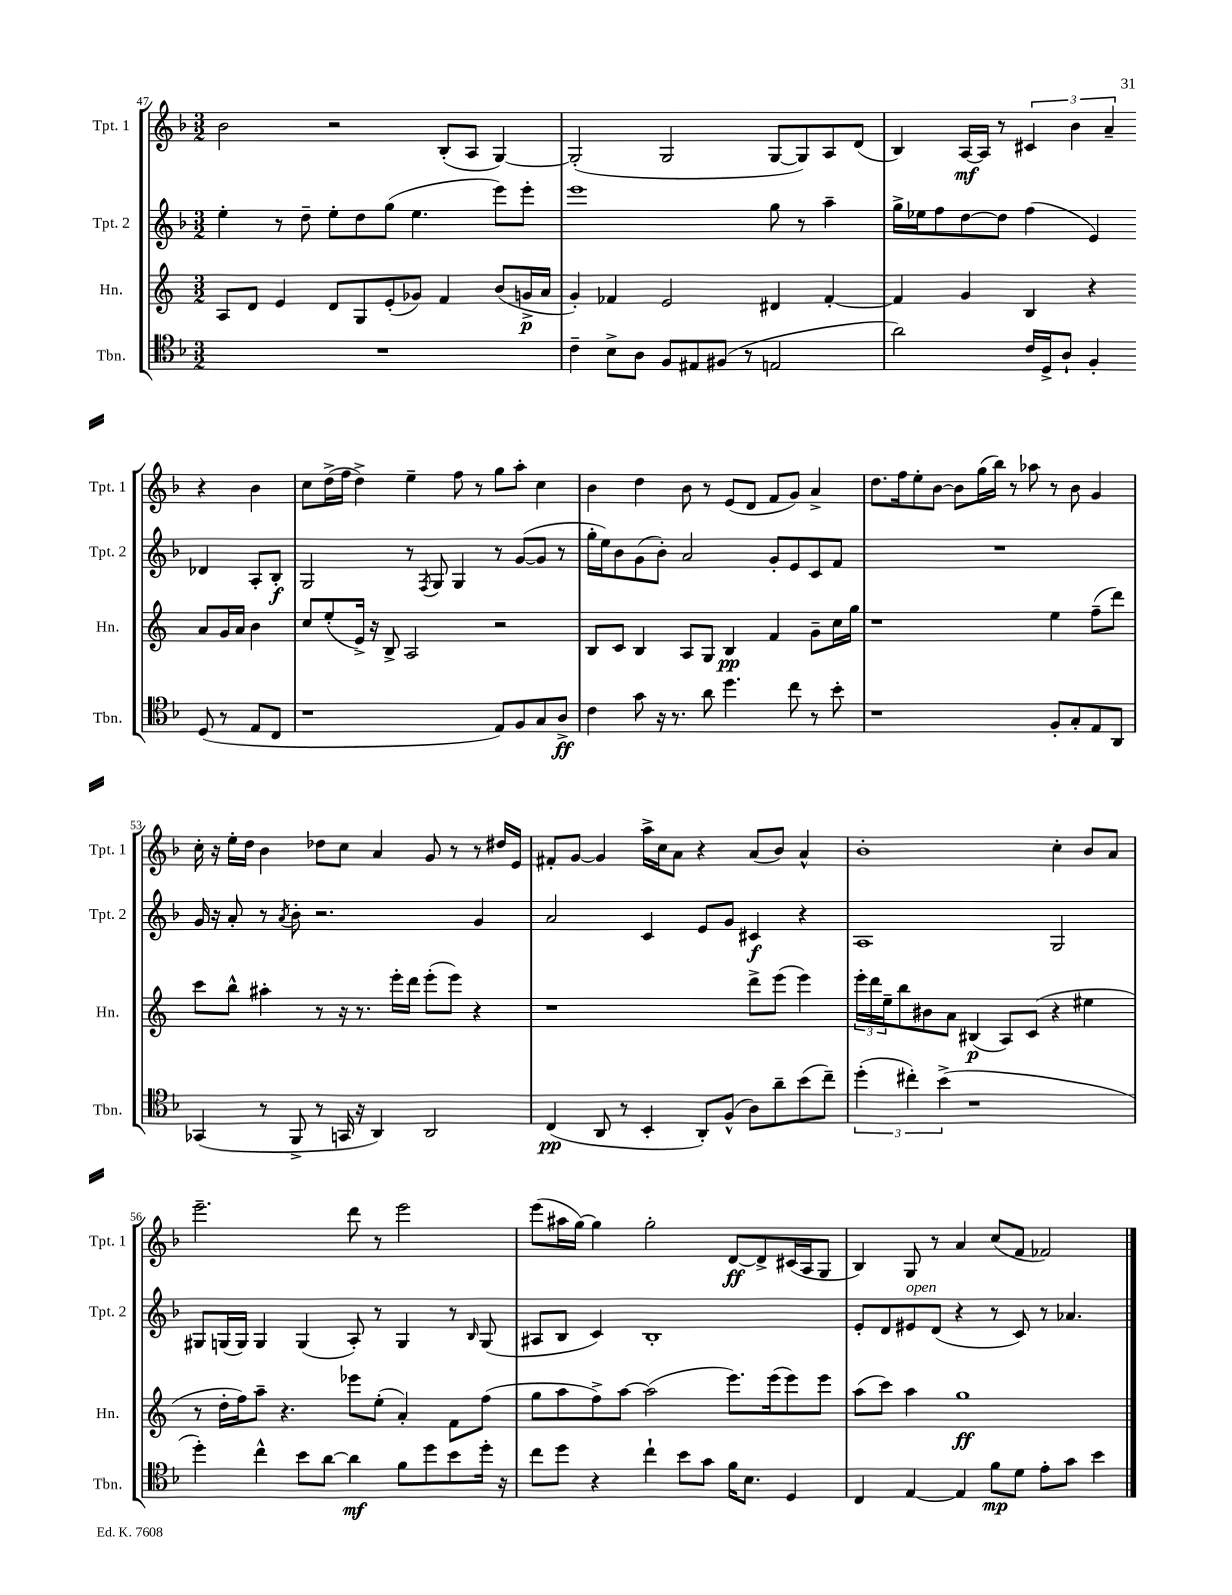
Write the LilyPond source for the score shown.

<<
\new StaffGroup <<
\new Staff = "s0" \with { instrumentName = "Tpt. 1" shortInstrumentName = "Tpt. 1" } {
    \clef treble \key f \major \numericTimeSignature \time 3/2
    bes'2 r2 bes8-.( a8 g4~) |
    g2-.( g2 g8~ g8) a8 d'8( |
    bes4) a16~\mf a16 r8 \tuplet 3/2 { cis'4 bes'4 a'4-- } r4 bes'4 |
    c''8 d''16->( f''16 d''4->) e''4-- f''8 r8 g''8 a''8-. c''4 |
    bes'4 d''4 bes'8 r8 e'8( d'8 f'8 g'8) a'4-> |
    d''8. f''16 e''8-. bes'8~ bes'8 g''16( bes''16) r8 aes''8 r8 bes'8 g'4 |
    c''16-. r16 e''16-. d''16 bes'4 des''8 c''8 a'4 g'8 r8 r8 dis''16 e'16 |
    fis'8-. g'8~ g'4 a''16-> c''16 a'8 r4 a'8( bes'8) a'4-^ |
    bes'1-. c''4-. bes'8 a'8 |
    e'''2.-- d'''8 r8 e'''2 |
    e'''8( ais''16 g''16~) g''4 g''2-. d'8~\ff d'8-> cis'16( a16 g8 |
    bes4) g8 r8 a'4 c''8( f'8 fes'2) \bar "|." |
}
\new Staff = "s1" \with { instrumentName = "Tpt. 2" shortInstrumentName = "Tpt. 2" } {
    \clef treble \key f \major \numericTimeSignature \time 3/2
    e''4-. r8 d''8-- e''8-. d''8 g''8( e''4. e'''8) e'''8-. |
    e'''1 g''8 r8 a''4-- |
    g''16-> ees''16 f''8 d''8~ d''8 f''4( e'4) des'4 a8-. bes8-.\f |
    g2 r8 \acciaccatura { f8 } g8 g4 r8 g'8~( g'8 r8 |
    g''16-. e''16) bes'8 g'8( bes'8-.) a'2 g'8-. e'8 c'8 f'8 |
    R1. |
    g'16 r16 a'8-. r8 \acciaccatura { a'8 } bes'8-. r2. g'4 |
    a'2 c'4 e'8 g'8 cis'4\f r4 |
    a1 g2 |
    gis8 g16( g16) g4 g4( a8-.) r8 g4 r8 \grace { bes16 } g8( |
    ais8 bes8 c'4) bes1-. |
    e'8-. d'8 eis'8^\markup { \italic "open" } d'8( r4 r8 c'8) r8 aes'4. \bar "|." |
}
\new Staff = "s2" \with { instrumentName = "Hn." shortInstrumentName = "Hn." } {
    \clef treble \key c \major \numericTimeSignature \time 3/2
    a8 d'8 e'4 d'8 g8 e'8-.( ges'8) f'4 b'8( g'16->\p a'16 |
    g'4-.) fes'4 e'2 dis'4 fes'4~-. |
    fes'4 g'4 b4 r4 a'8 g'16 a'16 b'4 |
    c''8 e''8-.( e'16->) r16 b8-> a2 r2 |
    b8 c'8 b4 a8 g8 b4\pp f'4 g'8-- c''16 g''16 |
    r1 e''4 f''8--( d'''8) |
    c'''8 b''8-^ ais''4-. r8 r16 r8. e'''16-. d'''16 e'''8-.( e'''8) r4 |
    r1 d'''8-> e'''8( e'''4) |
    \tuplet 3/2 { e'''16-. d'''16 e''16-- } b''8 bis'8 a'8 bis4\p( a8) c'8( r4 eis''4 |
    r8 d''16-. f''16) a''8-- r4. ees'''8 e''8-.( a'4-.) f'8 f''8( |
    g''8 a''8 f''8->) a''8~ a''2( e'''8.) e'''16( e'''8) e'''8 |
    a''8( c'''8) a''4 g''1\ff \bar "|." |
}
\new Staff = "s3" \with { instrumentName = "Tbn." shortInstrumentName = "Tbn." } {
    \clef tenor \key f \major \numericTimeSignature \time 3/2
    R1. |
    c'4-- bes8-> a8 f8 eis8 fis8( r8 e2 |
    a'2) c'16 d16-> a8-! f4-. d8( r8 e8 c8 |
    r1 e8) f8 g8 a8->\ff |
    c'4 g'8 r16 r8. a'8 d''4. c''8 r8 bes'8-. |
    r1 f8-. g8-. e8 a,8 |
    ges,4( r8 f,8-> r8 g,16 r16 a,4) a,2 |
    c4\pp( a,8 r8 bes,4-. a,8-.) f8-^( a8) a'8-- bes'8( c''8--) |
    \tuplet 3/2 { d''4-.( cis''4-.) bes'4->( } r1 |
    d''4-.) c''4-^ bes'8 a'8~ a'4\mf f'8 d''8 bes'8 d''16-. r16 |
    c''8 d''8 r4 c''4-! bes'8 g'8 f'16 bes8. d4 |
    c4 e4~ e4 f'8\mp d'8 e'8-. g'8 bes'4 \bar "|." |
}
>>
>>
\layout { \context { \Score currentBarNumber = #47 } }
